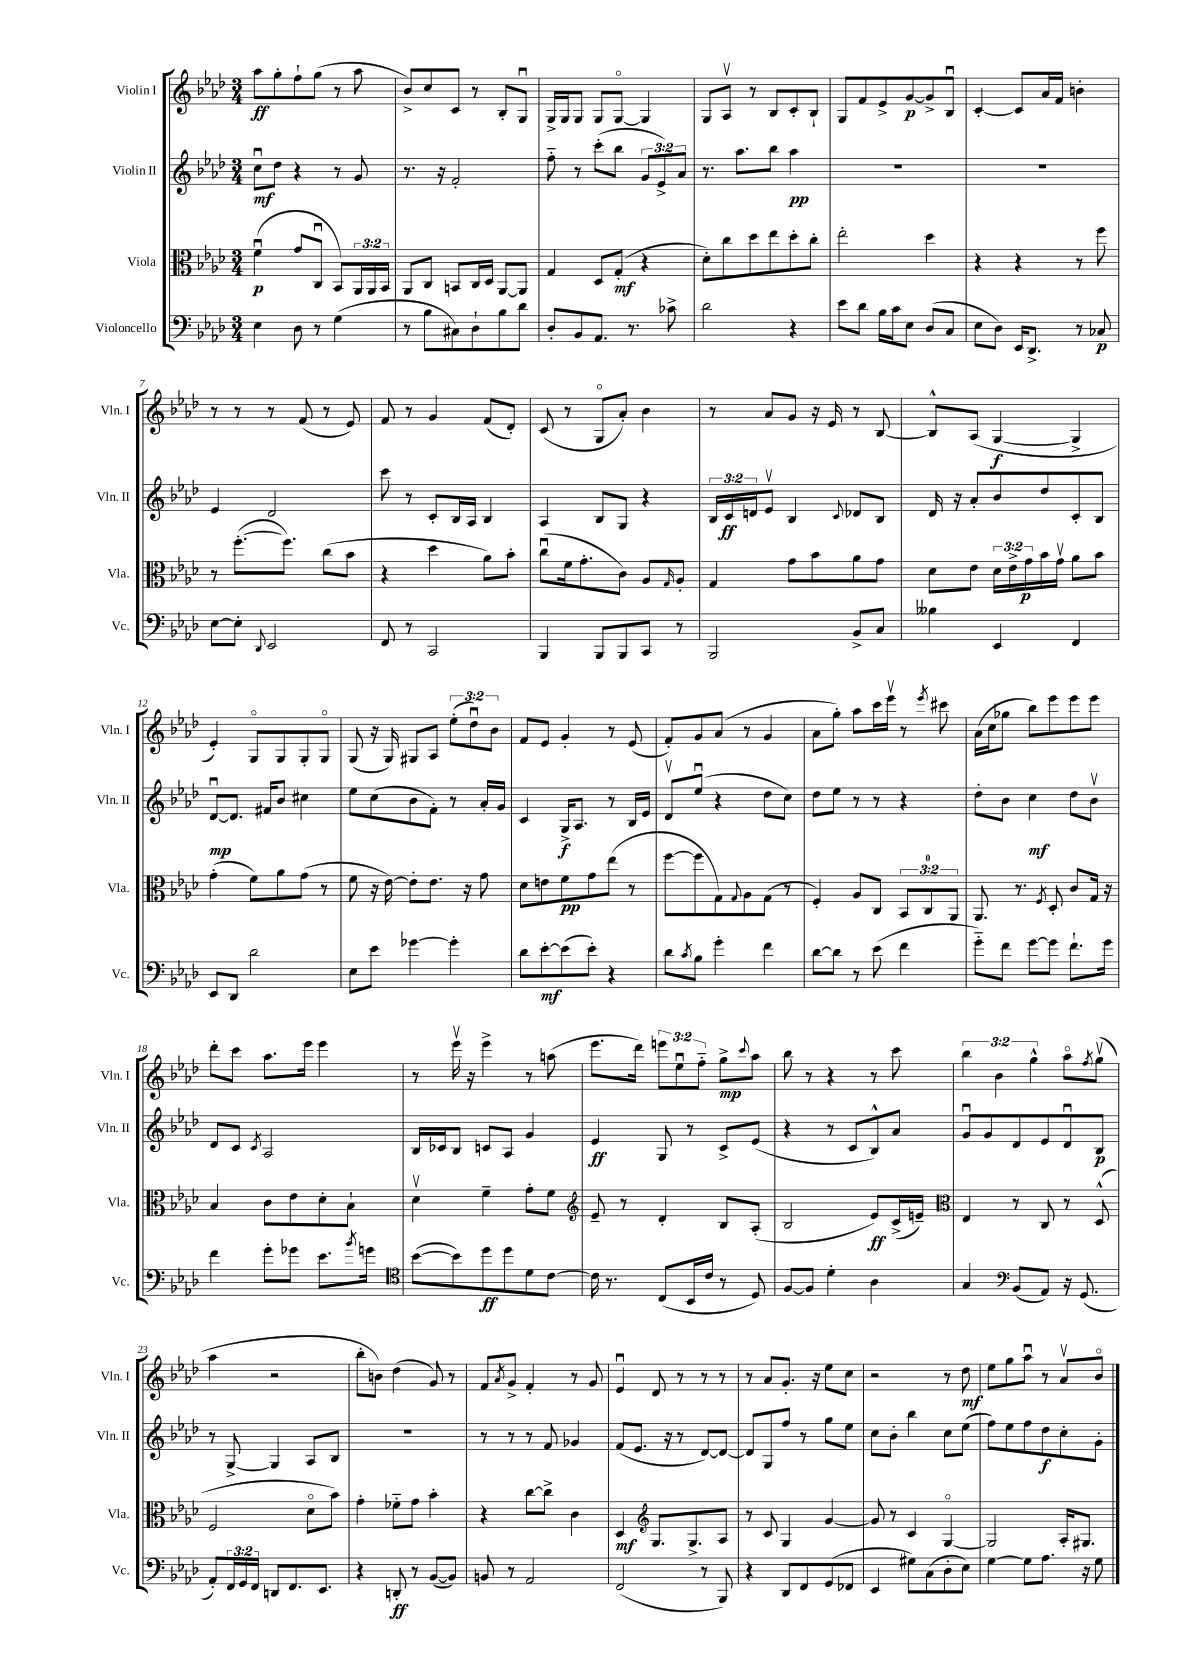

**kern	**dynam	**kern	**dynam	**kern	**dynam	**kern	**dynam
*part4	*part4	*part3	*part3	*part2	*part2	*part1	*part1
*staff4	*staff4	*staff3	*staff3	*staff2	*staff2	*staff1	*staff1
*I"Violoncello	*	*I"Viola	*	*I"Violin II	*	*I"Violin I	*
*I'Vc.	*	*I'Vla.	*	*I'Vln. II	*	*I'Vln. I	*
*clefF4	*	*clefC3	*	*clefG2	*	*clefG2	*
*k[b-e-a-d-]	*	*k[b-e-a-d-]	*	*k[b-e-a-d-]	*	*k[b-e-a-d-]	*
*M3/4	*	*M3/4	*	*M3/4	*	*M3/4	*
=1	=1	=1	=1	=1	=1	=1	=1
4E-\	.	(4fu\	p	8ccu\L	mf	8aa-\L	ff
.	.	.	.	8dd-\J	.	8gg'\	.
8D-\	.	8g/L	.	4r	.	8ff`\	.
8r	.	8Cu/J	.	.	.	(8gg\J	.
(4G\	.	8BB-/L)	.	8r	.	8r	.
.	.	24AA-/L	.	8g/	.	8aa-\	.
.	.	24AA-/	.	.	.	.	.
.	.	24BB-/JJ	.	.	.	.	.
=2	=2	=2	=2	=2	=2	=2	=2
8r	.	8AA-/L	.	8.r	.	8b-^/L)	.
8B-\L	.	8C/J	.	.	.	8cc/	.
.	.	.	.	16r	.	.	.
8C#X\)	.	8BBn/L	.	2f'/	.	8c/J	.
8D-`\	.	16C/L	.	.	.	8r	.
.	.	16D-/JJ	.	.	.	.	.
8B-\	.	[8AA-/L	.	.	.	8B-'/L	.
8d-\J	.	8AA-/J]	.	.	.	8Gu/J	.
=3	=3	=3	=3	=3	=3	=3	=3
8D-'/L	.	4G/	.	8ff\	.	16G^/LL	.
.	.	.	.	.	.	16G/J	.
8BB-/	.	.	.	8r	.	8G/J	.
8.AA-/J	.	8D-/L	.	(8ccc'\L	.	8G/L	.
.	.	(8G'/J	mf	8bb-\J	.	[8G/J	.
8.r	.	.	.	.	.	.	.
.	.	4r	.	12g/L	.	4G/]	.
.	.	.	.	12e-^/)	.	.	.
8c-X^\	.	.	.	.	.	.	.
.	.	.	.	12a-/J	.	.	.
=4	=4	=4	=4	=4	=4	=4	=4
2d-\	.	8d-'\L)	.	8.r	.	8G/L	.
.	.	8cc\	.	.	.	8A-v/J	.
.	.	.	.	8.aa-\L	.	.	.
.	.	8dd-\	.	.	.	8r	.
.	.	8ee-\	.	8bb-\J	.	8B-/L	.
4r	.	8dd-'\	.	4aa-\	pp	8c'/	.
.	.	8cc'\J	.	.	.	8B-`/J	.
=5	=5	=5	=5	=5	=5	=5	=5
8e-\L	.	2ee-'\	.	2.r	.	8G/L	.
8d-\J	.	.	.	.	.	8f/	.
16B-\LL	.	.	.	.	.	8e-^/	.
16c\J	.	.	.	.	.	.	.
8E-\J	.	.	.	.	.	[8g/	p
(8D-/L	.	4dd-\	.	.	.	8g^/]	.
8C/J	.	.	.	.	.	8B-u/J	.
=6	=6	=6	=6	=6	=6	=6	=6
8E-\L	.	4r	.	2.r	.	[4c'/	.
8D-\J)	.	.	.	.	.	.	.
16EE-/KL	.	4r	.	.	.	8c/L]	.
8.DD-^/J	.	.	.	.	.	.	.
.	.	.	.	.	.	16a-/L	.
.	.	.	.	.	.	16f/JJ	.
8r	.	8r	.	.	.	4bn'\	.
8C-X/	p	8ff\	.	.	.	.	.
!!LO:LB:g=z
=7	=7	=7	=7	=7	=7	=7	=7
[8E-\L	.	8r	.	4e-/	.	8r	.
8E-'\J]	.	([8.ff'\L	.	.	.	8r	.
8qqDD-/	.	.	.	.	.	.	.
2EE-/	.	.	.	2d-/	.	8r	.
.	.	8.ff\J])	.	.	.	.	.
.	.	.	.	.	.	(8f/	.
.	.	(8cc\L	.	.	.	8r	.
.	.	8b-\J	.	.	.	8e-/)	.
=8	=8	=8	=8	=8	=8	=8	=8
8FF/	.	4r	.	8ccc\	.	8f/	.
8r	.	.	.	8r	.	8r	.
2CC/	.	4dd-\	.	8c'/L	.	4g/	.
.	.	.	.	16B-/L	.	.	.
.	.	.	.	16A-/JJ	.	.	.
.	.	8a-\L)	.	4B-/	.	(8f/L	.
.	.	8b-'\J	.	.	.	8d-'/J)	.
=9	=9	=9	=9	=9	=9	=9	=9
4BBB-/	.	(8ccu\L	.	4A-/	.	(8c/	.
.	.	16f\k	.	.	.	8r	.
.	.	8.g'\	.	.	.	.	.
8BBB-/L	.	.	.	8B-/L	.	8G/L	.
8BBB-/	.	8c\J)	.	8G/J	.	8a-'/J)	.
8CC/J	.	8A-/L	.	4r	.	4b-\	.
.	.	16qqG/	.	.	.	.	.
8r	.	8A-'/J	.	.	.	.	.
=10	=10	=10	=10	=10	=10	=10	=10
2BBB-/	.	4G/	.	24B-/LL	.	8r	.
.	.	.	.	24c/	ff	.	.
.	.	.	.	24dn/J	.	.	.
.	.	.	.	8e-v/J	.	8a-/L	.
.	.	8g\L	.	4B-/	.	8g/J	.
.	.	8b-\	.	.	.	16r	.
.	.	.	.	.	.	16e-/	.
.	.	.	.	8qqc/	.	.	.
8BB-^/L	.	8a-\	.	8d-X/L	.	8r	.
8C/J	.	8g\J	.	8B-/J	.	[8B-/	.
=11	=11	=11	=11	=11	=11	=11	=11
4B--X\	.	8d-\L	.	16d-/	.	8B-^^/L]	.
.	.	.	.	16r	.	.	.
.	.	8e-\J	.	8a-'/L	.	(8A-/J	.
4EE-/	.	24d-\LL	.	8b-/	.	[4G/	f
.	.	24e-^\	.	.	.	.	.
.	.	24g\	p	.	.	.	.
.	.	16b-\	.	8dd-/	.	.	.
.	.	16gv\JJ	.	.	.	.	.
4FF/	.	8a-\L	.	8c'/	.	4G^/]	.
.	.	8b-\J	.	8B-/J	.	.	.
!!LO:LB:g=z
=12	=12	=12	=12	=12	=12	=12	=12
8EE-/L	.	(4g'\	.	[8d-u/L	mp	4e-'/)	.
8DD-/J	.	.	.	8.d-/J]	.	.	.
2d-\	.	8f\L)	.	.	.	8G/L	.
.	.	.	.	16f#X/KL	.	.	.
.	.	8a-\	.	8b-/J	.	8G/	.
.	.	(8g\J	.	4cc#X\	.	8G'/	.
.	.	8r	.	.	.	8G/J	.
=13	=13	=13	=13	=13	=13	=13	=13
8E-\L	.	8f\	.	8ee-\L	.	(8G/	.
8e-\J	.	16r	.	(8cc\	.	16r	.
.	.	[16e-\)	.	.	.	16G/)	.
[4g-X\	.	8e-'\L]	.	8b-\	.	8G#X/L	.
.	.	8.e-\J	.	8f'\J)	.	8A-/J	.
4g-'\]	.	.	.	8r	.	(12ee-'\L	.
.	.	16r	.	.	.	.	.
.	.	.	.	.	.	12dd-u\)	.
.	.	8g\	.	16a-'/LL	.	.	.
.	.	.	.	.	.	12b-\J	.
.	.	.	.	16g/JJ	.	.	.
=14	=14	=14	=14	=14	=14	=14	=14
8d-\L	.	8d-\L	.	4c/	.	8f/L	.
[8e-'\	mf	8en\	.	.	.	8e-/J	.
(8e-\]	.	8f\	pp	16G^/KL	f	4g'/	.
.	.	.	.	8.A-/J	.	.	.
8e-'\J)	.	8g\	.	.	.	.	.
4r	.	(8ee-\J	.	8r	.	8r	.
.	.	8r	.	16B-/LL	.	(8e-/	.
.	.	.	.	16e-/JJ	.	.	.
=15	=15	=15	=15	=15	=15	=15	=15
8d-\L	.	[8ff\L	.	8d-v/L	.	8f'/L)	.
8qc/	.	.	.	.	.	.	.
8B-\J	.	8ff\]	.	(8ee-u/J	.	8g/	.
4g'\	.	8G\)	.	4r	.	(8a-/J	.
.	.	8qqG/	.	.	.	.	.
.	.	8A-\	.	.	.	8r	.
4f\	.	(8G\J	.	8dd-\L	.	4g/	.
.	.	8r	.	8cc\J)	.	.	.
=16	=16	=16	=16	=16	=16	=16	=16
[8d-\L	.	4F'/)	.	8dd-\L	.	8a-\L	.
8d-\J]	.	.	.	8ee-\J	.	8gg'\J)	.
8r	.	8A-/L	.	8r	.	8aa-\L	.
(8e-\	.	8C/J	.	8r	.	16ccc\L	.
.	.	.	.	.	.	16eee-v\JJ	.
4f\	.	12BB-/L	.	4r	.	8r	.
.	.	12C/	.	.	.	.	.
.	.	.	.	.	.	8qeee-/	.
.	.	.	.	.	.	8ccc#X\	.
.	.	12AA-/J	.	.	.	.	.
=17	=17	=17	=17	=17	=17	=17	=17
8g\L)	.	8.AA-/	.	8dd-'\L	.	(16a-\LL	.
.	.	.	.	.	.	16cc\J	.
8f\J	.	.	.	8b-\J	.	8gg-X\J	.
.	.	8.r	.	.	.	.	.
[8g\L	.	.	.	4cc\	mf	8bb-\L)	.
.	.	8qF/	.	.	.	.	.
8g\J]	.	8D-'/	.	.	.	8eee-\	.
8.f`\L	.	8c/L	.	8dd-\L	.	8eee-\	.
.	.	16G/Jk	.	8b-v\J	.	8eee-\J	.
16g\Jk	.	16r	.	.	.	.	.
!!LO:LB:g=z
=18	=18	=18	=18	=18	=18	=18	=18
4f\	.	4B-/	.	8d-/L	.	8ddd-'\L	.
.	.	.	.	8c/J	.	8ccc\J	.
.	.	.	.	8qc/	.	.	.
8g'\L	.	8c\L	.	2A-/	.	8.aa-\L	.
8g-X\J	.	8e-\	.	.	.	.	.
.	.	.	.	.	.	16eee-\Jk	.
8.e-\L	.	8d-'\	.	.	.	4eee-\	.
.	.	8B-`\J	.	.	.	.	.
8qb-/	.	.	.	.	.	.	.
16gn\Jk	.	.	.	.	.	.	.
=19	=19	=19	=19	=19	=19	=19	=19
*clefC4	*	*	*	*	*	*	*
([8b-\L	.	4d-v\	.	16B-/LL	.	8r	.
.	.	.	.	16c-X/J	.	.	.
8b-\])	.	.	.	8B-/J	.	16eee-v\	.
.	.	.	.	.	.	16r	.
8dd-\	ff	4f~\	.	8cn/L	.	4eee-^\	.
8dd-\	.	.	.	8A-/J	.	.	.
8d-\	.	8g'\L	.	4g/	.	8r	.
[8c\J	.	8f\J	.	.	.	(8aan\	.
=20	=20	=20	=20	=20	=20	=20	=20
*	*	*clefG2	*	*	*	*	*
16c\]	.	8e-~/	.	4e-/	ff	8.eee-\L	.
8.r	.	.	.	.	.	.	.
.	.	8r	.	.	.	.	.
.	.	.	.	.	.	16ddd-\Jk)	.
(8C/L	.	4d-'/	.	8G/	.	12eeen\L	.
.	.	.	.	.	.	12ee-u\	.
16BB-/L	.	.	.	8r	.	.	.
.	.	.	.	.	.	12ff\J	.
16c/JJ	.	.	.	.	.	.	.
8r	.	8B-/L	.	8c^/L	.	8gg^\L	mp
.	.	.	.	.	.	8qqccc/	.
8D-/)	.	(8A-'/J	.	(8e-/J	.	8aa-\J	.
=21	=21	=21	=21	=21	=21	=21	=21
[8F/L	.	2B-/	.	4r	.	8bb-\	.
8F/J]	.	.	.	.	.	8r	.
4d-'\	.	.	.	8r	.	4r	.
.	.	.	.	8c/L	.	.	.
4A-\	.	8e-/L)	ff	8B-^^/)	.	8r	.
.	.	(16c^/L	.	8a-/J	.	8ccc\	.
.	.	16en~/JJ)	.	.	.	.	.
=22	=22	=22	=22	=22	=22	=22	=22
*	*	*clefC3	*	*	*	*	*
4G/	.	4E-/	.	8gu/L	.	6bb-\	.
.	.	.	.	8g/	.	.	.
.	.	.	.	.	.	6b-\	.
*clefF4	*	*	*	*	*	*	*
(8BB-/L	.	8r	.	8d-/	.	.	.
.	.	.	.	.	.	6gg^^\	.
8AA-/J)	.	8C/	.	8e-/	.	.	.
16r	.	8r	.	8d-u/	.	8aa-\L	.
(8.GG/	.	.	.	.	.	.	.
.	.	.	.	.	.	8qff/	.
.	.	(8D-^^/	.	8B-/J	p	(8ggv\J	.
!!LO:LB:g=z
=23	=23	=23	=23	=23	=23	=23	=23
8AA-'/L)	.	2F/	.	8r	.	4aa-\	.
24FF/L	.	.	.	[8G^/	.	.	.
24GG/	.	.	.	.	.	.	.
24FF/JJ	.	.	.	.	.	.	.
8DDn/L	.	.	.	4G/]	.	2r	.
8.FF/	.	.	.	.	.	.	.
.	.	8d-\L	.	8A-/L	.	.	.
8.EE-/J	.	.	.	.	.	.	.
.	.	8b-\J)	.	8B-/J	.	.	.
=24	=24	=24	=24	=24	=24	=24	=24
4r	.	4g'\	.	2.r	.	8bb-'\L	.
.	.	.	.	.	.	8bn\J)	.
8DDn'/	ff	8f-X\L	.	.	.	(4dd-\	.
8r	.	8g\J	.	.	.	.	.
([8BB-/L	.	4b-'\	.	.	.	8g/)	.
8BB-/J])	.	.	.	.	.	8r	.
=25	=25	=25	=25	=25	=25	=25	=25
8BBn/	.	4r	.	8r	.	8f/L	.
.	.	.	.	.	.	8qa-/	.
8r	.	.	.	8r	.	8g^/J	.
2AA-/	.	[8cc\L	.	8r	.	4f'/	.
.	.	8cc^\J]	.	8f/	.	.	.
.	.	4c\	.	4g-X/	.	8r	.
.	.	.	.	.	.	8g/	.
=26	=26	=26	=26	=26	=26	=26	=26
(2FF/	.	4D-/	mf	(8f/L	.	4e-u/	.
.	.	.	.	8.e-/J	.	.	.
*	*	*clefG2	*	*	*	*	*
.	.	8.G/L	.	.	.	8d-/	.
.	.	.	.	16r	.	.	.
.	.	.	.	8r	.	8r	.
.	.	8.G^/	.	.	.	.	.
8r	.	.	.	[8d-/L)	.	8r	.
8BBB-/)	.	8A-/J	.	8d-/J_	.	8r	.
=27	=27	=27	=27	=27	=27	=27	=27
4r	.	8r	.	8d-/L]	.	8r	.
.	.	8c/	.	8G/	.	8a-/L	.
8DD-/L	.	4G/	.	8ff/J	.	8.g'/J	.
8FF/	.	.	.	8r	.	.	.
.	.	.	.	.	.	16r	.
(8GG/	.	[4g/	.	8gg\L	.	8ee-\L	.
8FF-X/J	.	.	.	8ee-\J	.	8cc\J	.
=28	=28	=28	=28	=28	=28	=28	=28
4EE-/	.	8g/]	.	8cc\L	.	2r	.
.	.	8r	.	8b-'\J	.	.	.
8G#X\L)	.	4c/	.	4bb-\	.	.	.
(8C\	.	.	.	.	.	.	.
8D-'\	.	[4G/	.	8cc\L	.	8r	.
8E-\J)	.	.	.	(8ee-\J	.	8dd-\	mf
=29	=29	=29	=29	=29	=29	=29	=29
[4G\	.	2G/]	.	8ff\L)	.	8ee-\L	.
.	.	.	.	8ee-\	.	8gg\	.
8G\L]	.	.	.	8ff\	.	8aa-u\J	.
8.A-\J	.	.	.	8dd-\	f	8r	.
.	.	16A-'/KL	.	8cc'\	.	8a-v/L	.
16r	.	8.G#X/J	.	.	.	.	.
8G\	.	.	.	8g'\J	.	8b-/J	.
==	==	==	==	==	==	==	==
*-	*-	*-	*-	*-	*-	*-	*-
